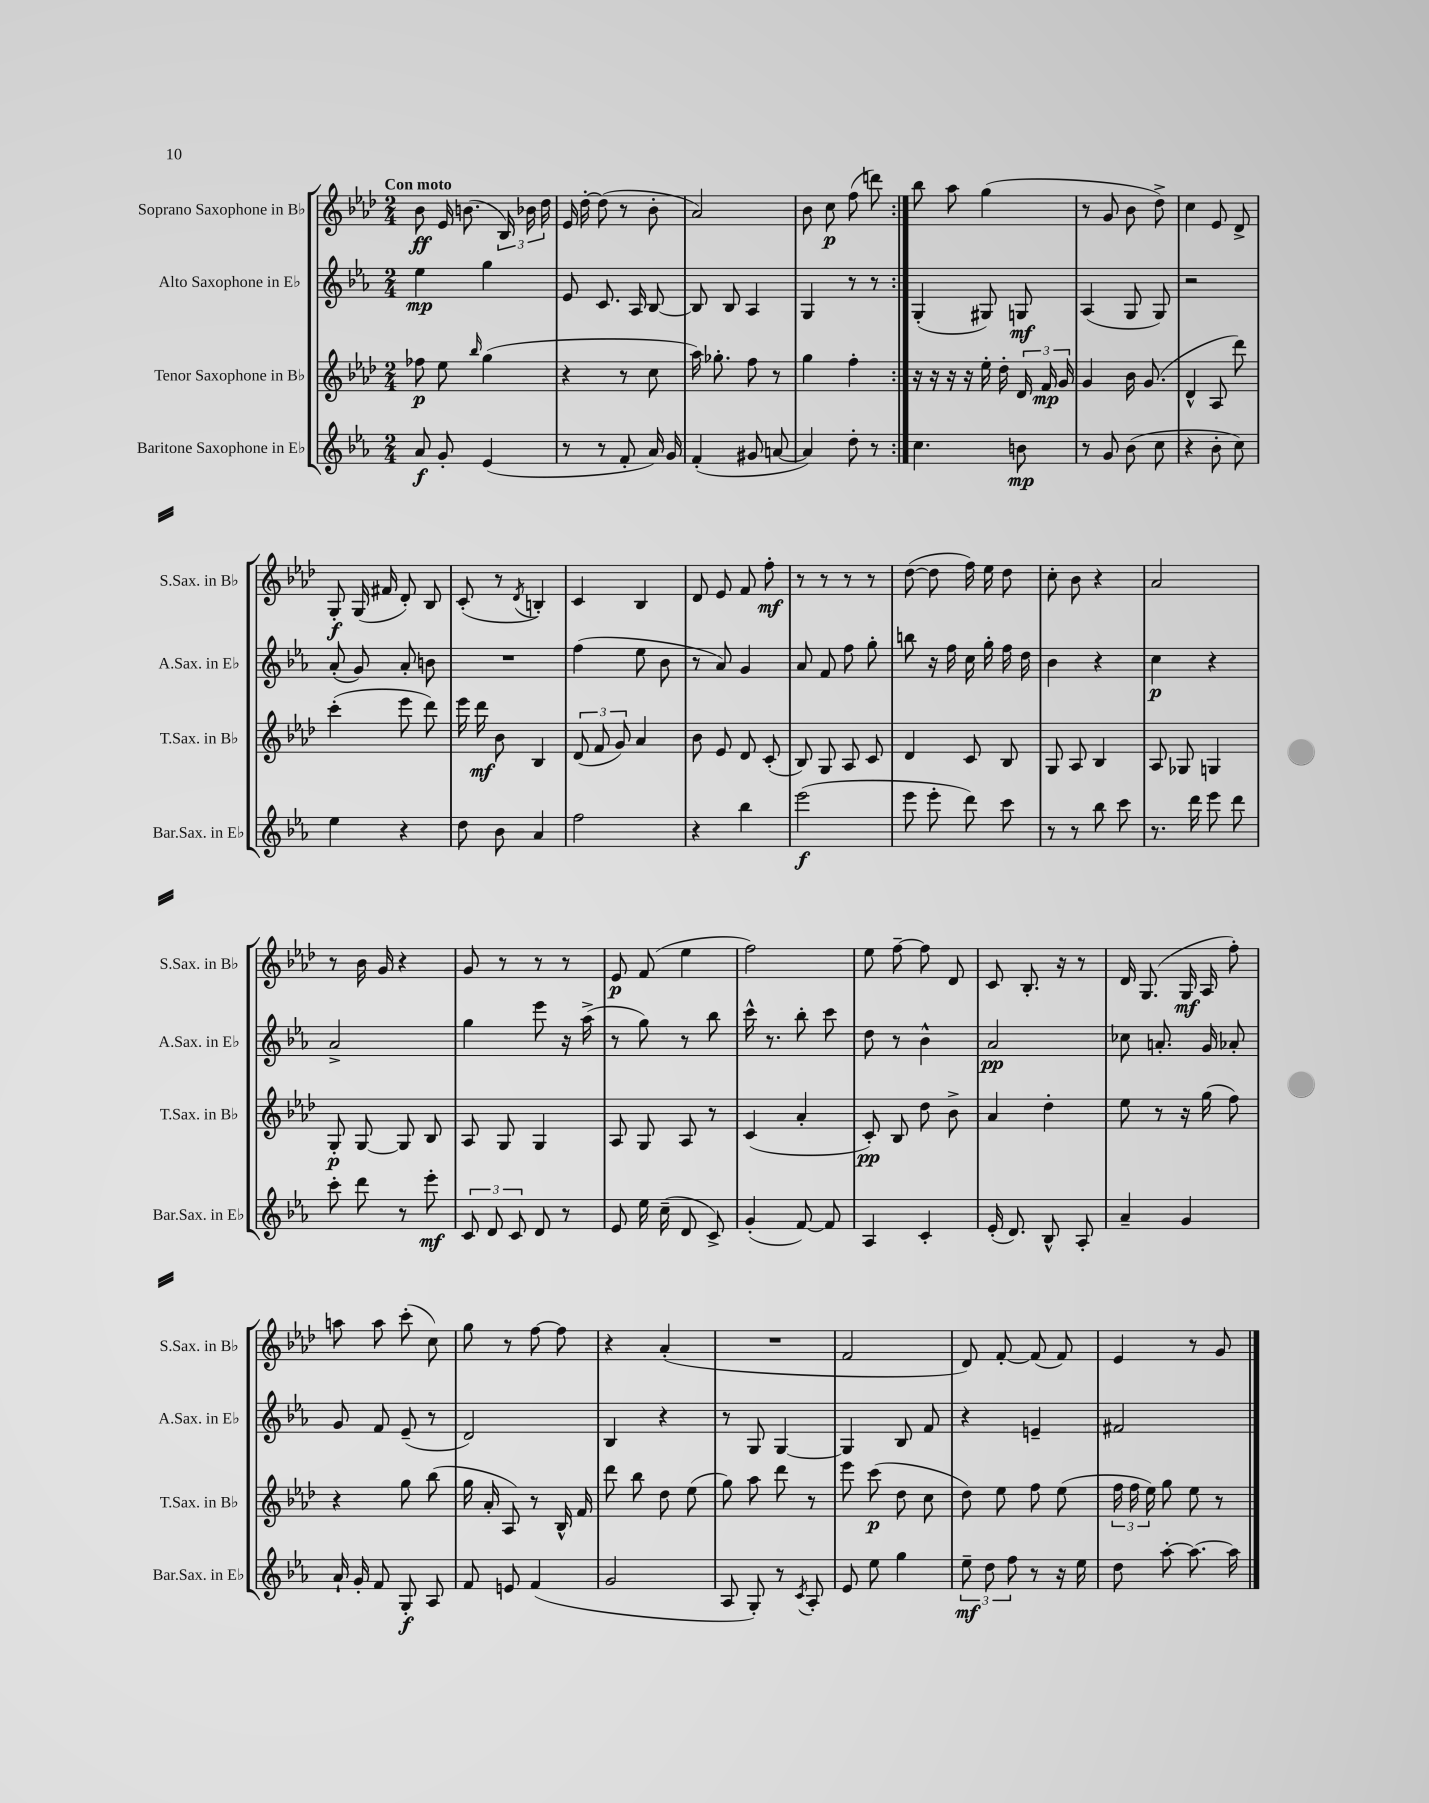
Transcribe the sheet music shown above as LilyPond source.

<<
\new StaffGroup <<
\new Staff = "s0" \with { instrumentName = "Soprano Saxophone in Bb" shortInstrumentName = "S.Sax. in Bb" } {
    \clef treble \key aes \major \numericTimeSignature \time 2/4 \tempo "Con moto"
    \autoBeamOff \repeat volta 2 { bes'8\ff ees'16 b'8.( \tuplet 3/2 { bes16) bes'16 des''16 } |
    ees'16 des''16~-. des''8( r8 bes'8-. |
    aes'2) |
    bes'8 c''8\p f''8( d'''8) | }
    bes''8 aes''8 g''4( |
    r8 g'8 bes'8 des''8->) |
    c''4 ees'8 des'8-> |
    g8-.\f g16( fis'16 des'8-.) bes8 |
    c'8-.( r8 \acciaccatura { des'8 } b4-.) |
    c'4 bes4 |
    des'8 ees'8 f'8 f''8-.\mf |
    r8 r8 r8 r8 |
    des''8~( des''8 f''16) ees''16 des''8 |
    c''8-. bes'8 r4 |
    aes'2 |
    r8 bes'16 g'16 r4 |
    g'8 r8 r8 r8 |
    ees'8\p f'8( ees''4 |
    f''2) |
    ees''8 f''8~-- f''8 des'8 |
    c'8 bes8.-. r16 r8 |
    des'16 g8.( g16\mf aes16 f''8-.) |
    a''8 a''8 c'''8-.( c''8) |
    g''8 r8 f''8~ f''8 |
    r4 aes'4-.( |
    R2 |
    f'2 |
    des'8) f'8~-. f'8( f'8) |
    ees'4 r8 g'8 \bar "|." |
}
\new Staff = "s1" \with { instrumentName = "Alto Saxophone in Eb" shortInstrumentName = "A.Sax. in Eb" } {
    \clef treble \key ees \major \numericTimeSignature \time 2/4
    \autoBeamOff \repeat volta 2 { ees''4\mp g''4 |
    ees'8 c'8. aes16 bes8~ |
    bes8 bes8 aes4 |
    g4 r8 r8 | }
    g4-.( gis8) g8\mf |
    aes4( g8 g8) |
    r2 |
    aes'8-.( g'8) aes'8-. b'8 |
    R2 |
    f''4( ees''8 bes'8 |
    r8 aes'8) g'4 |
    aes'8 f'8 f''8 g''8-. |
    b''8 r16 f''16 c''16 g''16-. f''16 d''16 |
    bes'4 r4 |
    c''4\p r4 |
    aes'2-> |
    g''4 ees'''8 r16 aes''16->( |
    r8 g''8) r8 bes''8 |
    c'''16-^ r8. bes''8-. c'''8 |
    d''8 r8 bes'4-^ |
    aes'2\pp |
    ces''8 a'8.-. g'16 aes'8-. |
    g'8 f'8 ees'8--( r8 |
    d'2) |
    bes4 r4 |
    r8 g8 g4~ |
    g4 bes8 f'8 |
    r4 e'4-- |
    fis'2 \bar "|." |
}
\new Staff = "s2" \with { instrumentName = "Tenor Saxophone in Bb" shortInstrumentName = "T.Sax. in Bb" } {
    \clef treble \key aes \major \numericTimeSignature \time 2/4
    \autoBeamOff \repeat volta 2 { fes''8\p ees''8 \grace { bes''16 } g''4( |
    r4 r8 c''8 |
    aes''16) ges''8.-. f''8 r8 |
    g''4 f''4-. | }
    r16 r16 r16 r16 ees''16-. des''16-. \tuplet 3/2 { des'16 f'16\mp g'16 } |
    g'4 bes'16 g'8.( |
    des'4-^ aes8 des'''8) |
    c'''4-.( ees'''8 des'''8) |
    ees'''16 des'''16\mf bes'8 bes4 |
    \tuplet 3/2 { des'8( f'8 g'8) } aes'4 |
    bes'8 ees'8 des'8 c'8-.( |
    bes8) g8 aes8 c'8 |
    des'4 c'8 bes8 |
    g8 aes8 bes4 |
    aes8 ges8 g4 |
    g8-.\p g8~ g8 bes8 |
    aes8 g8 g4 |
    aes8 g8 aes8 r8 |
    c'4( aes'4-. |
    c'8-.\pp) bes8 des''8 bes'8-> |
    aes'4 des''4-. |
    ees''8 r8 r16 g''16( f''8) |
    r4 g''8 bes''8( |
    g''16 aes'16-. aes8) r8 bes16-^ f'16 |
    des'''8 bes''8 des''8 ees''8( |
    g''8) aes''8 des'''8 r8 |
    ees'''8 c'''8\p( des''8 c''8 |
    des''8) ees''8 f''8 ees''8( |
    \tuplet 3/2 { f''16 f''16 ees''16) } g''8 ees''8 r8 \bar "|." |
}
\new Staff = "s3" \with { instrumentName = "Baritone Saxophone in Eb" shortInstrumentName = "Bar.Sax. in Eb" } {
    \clef treble \key ees \major \numericTimeSignature \time 2/4
    \autoBeamOff \repeat volta 2 { aes'8\f g'8-. ees'4( |
    r8 r8 f'8-. aes'16) g'16 |
    f'4-.( gis'8 a'8~ |
    a'4) d''8-. r8 | }
    c''4. b'8\mp |
    r8 g'8 bes'8( c''8 |
    r4 bes'8-. c''8) |
    ees''4 r4 |
    d''8 bes'8 aes'4 |
    f''2 |
    r4 bes''4 |
    ees'''2\f( |
    ees'''8 ees'''8-. d'''8) c'''8 |
    r8 r8 bes''8 c'''8 |
    r8. d'''16 ees'''8 d'''8 |
    c'''8-. d'''8 r8 ees'''8-.\mf |
    \tuplet 3/2 { c'8 d'8 c'8 } d'8 r8 |
    ees'8 ees''16 c''16--( d'8 c'8->) |
    g'4-.( f'8~) f'8 |
    aes4 c'4-. |
    ees'16-.( d'8.) bes8-^ aes8-. |
    aes'4-- g'4 |
    aes'16-! g'16-. f'8 g8-.\f aes8 |
    f'8 e'8 f'4( |
    g'2 |
    aes8 g8-.) r8 \acciaccatura { c'8 } aes8-. |
    ees'8 ees''8 g''4 |
    \tuplet 3/2 { ees''8--\mf d''8 f''8 } r8 r16 ees''16 |
    d''8 aes''8~-. aes''8.~ aes''16 \bar "|." |
}
>>
>>
\layout { \context { \Score \remove "Bar_number_engraver" } }
